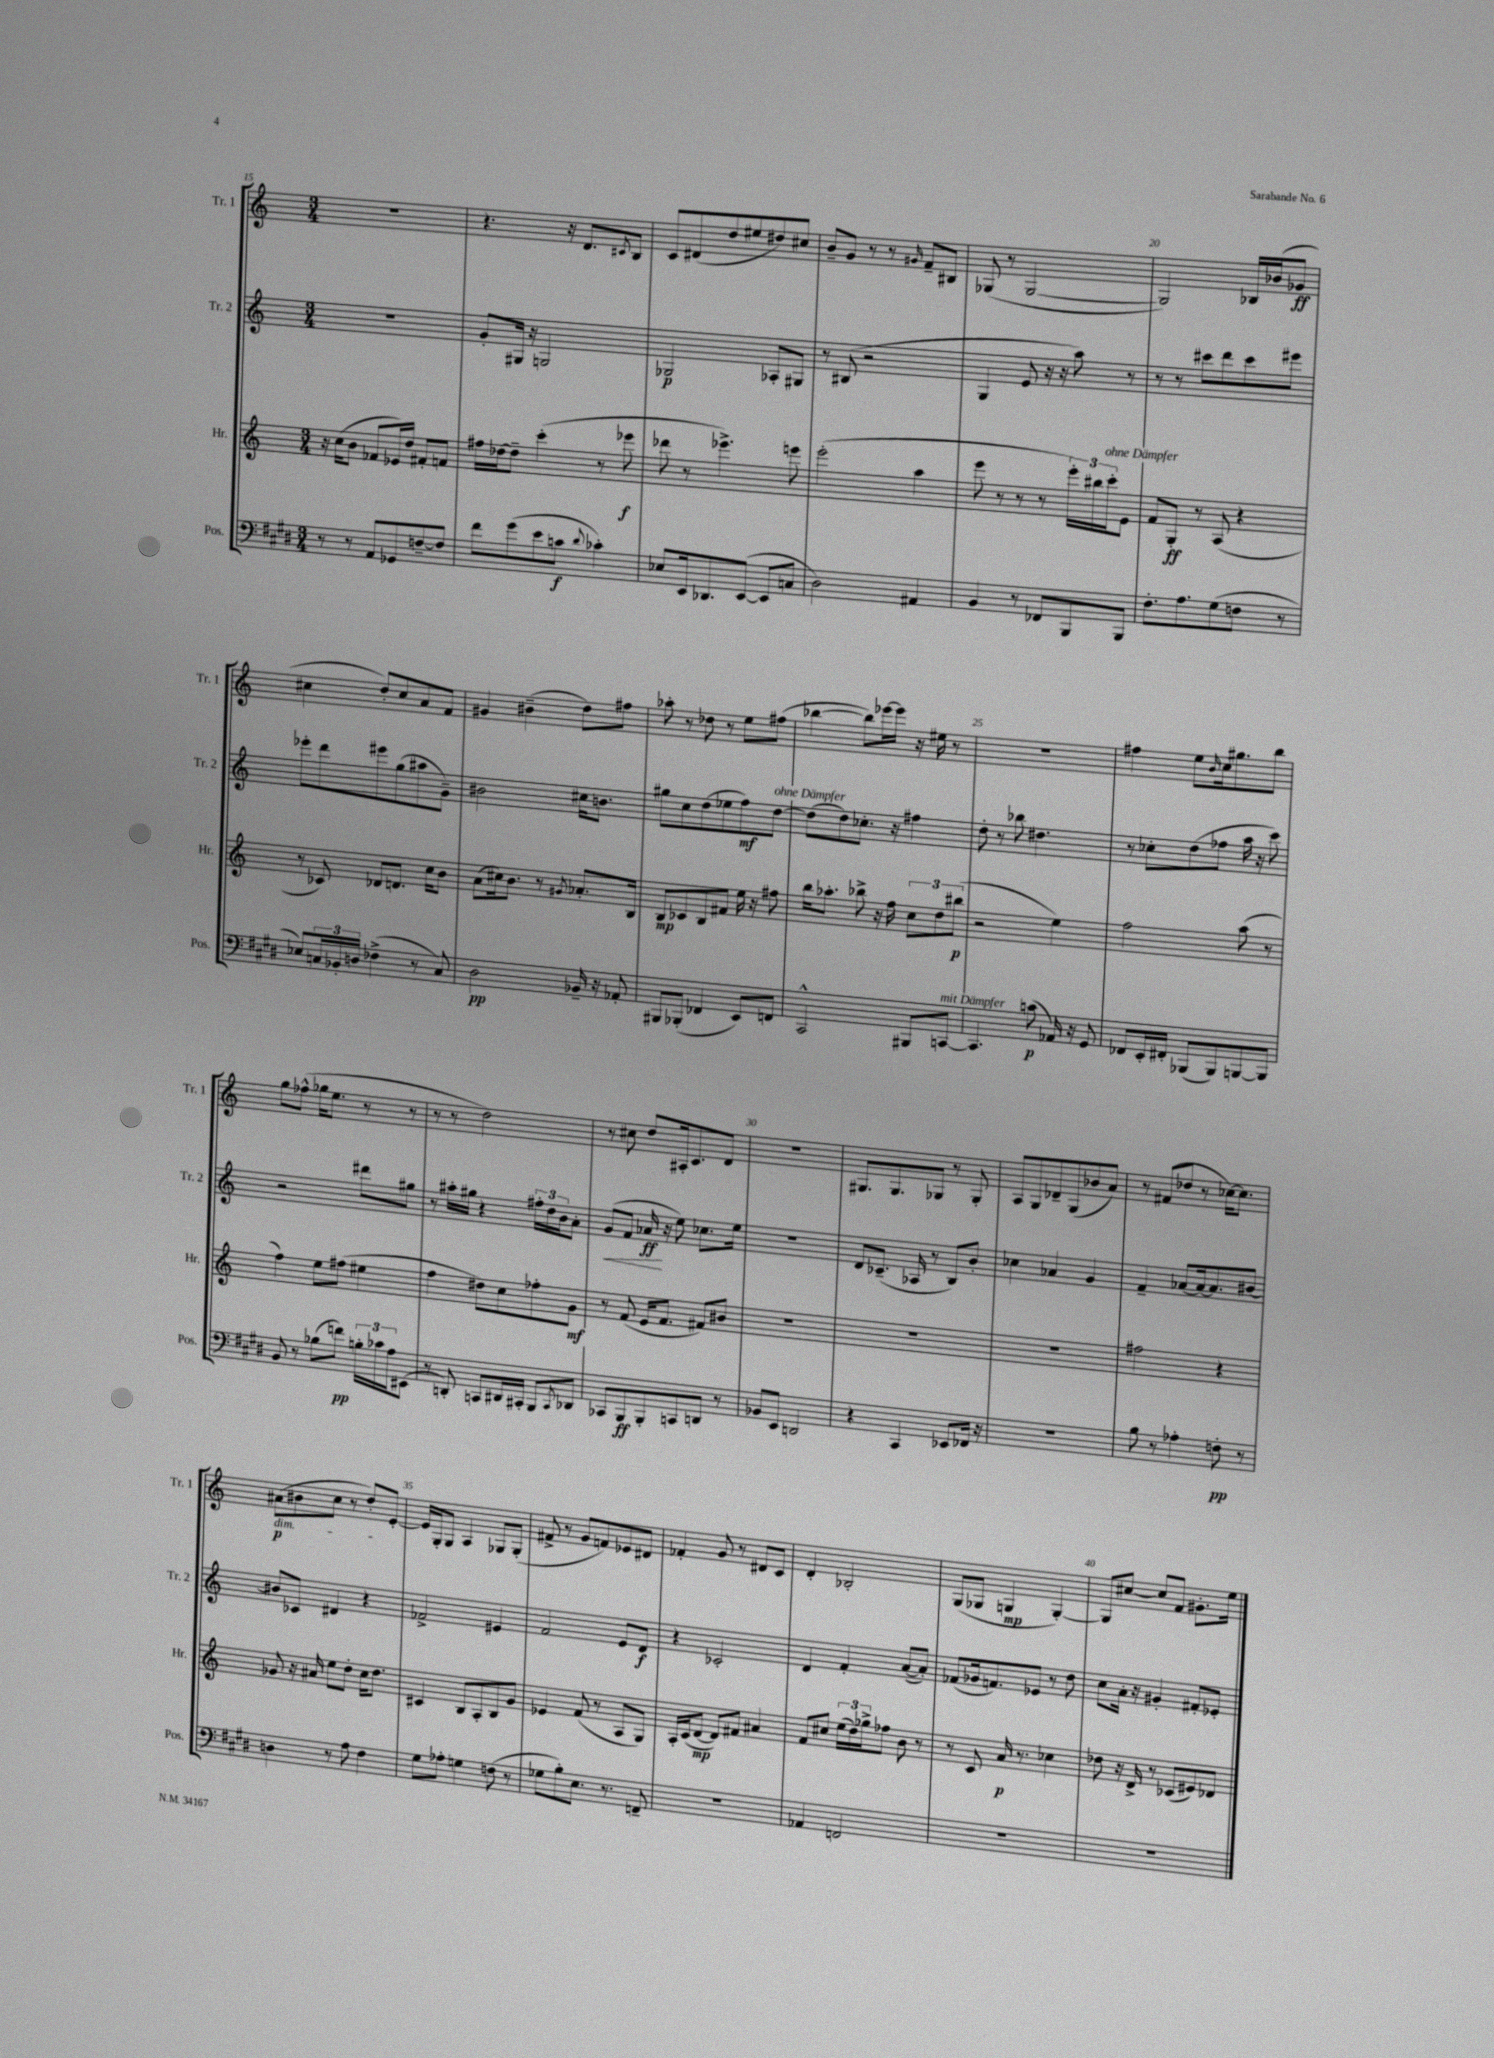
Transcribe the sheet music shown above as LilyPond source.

<<
\new StaffGroup <<
\new Staff = "s0" \with { instrumentName = "Tr. 1" shortInstrumentName = "Tr. 1" } {
    \clef treble \key c \major \numericTimeSignature \time 3/4
    R2. |
    r4. r16 d'8. \acciaccatura { cis'8 } b8 |
    c'8 dis'8( d''8 eis''8 dis''8) cis''8 |
    b'8-- g'8 r8 r8 \grace { gis'16 } f'8-- bis8 |
    ges8( r8 ges2~ |
    ges2) bes16 bes'16( ges'8\ff |
    cis''4 d''8-.) cis''8 a'8 f'8 |
    gis'4 bis'4--( d''8) fis''8 |
    aes''8-. r8 des''8 r8 e''8 fis''8( |
    bes''4~ bes''8) ees'''16~ ees'''16 r16 eis''16 r8 |
    R2. |
    fis''4 e''8 \grace { b'16 } c''16 gis''8. b''8 |
    g''8 fes''8-^( ges''16 e''8. r8 r8 |
    r8 r8 d''2) |
    r8 cis''8 d''8 ais16-. c'8. d'8 |
    R2. |
    gis8. gis8. ges8 r8 ges8-. |
    a8 g8 des'8-- g8( bes'8 a'8) |
    r8 fis'8( des''8 r8 ces''16~) ces''8. |
    ais'8\p\dim( bis'8 c''8 r8 d''8-.) e'8~-.\! |
    e'16 g16-. g8 a4 ges8 ges8-.( |
    fis'8-> r8 g'8 f'8) ees'8 dis'8 |
    fes'4-. g'8 r8 dis'8 c'8 |
    d'4-. bes2-. |
    g8( ges8 g4\mp g4~-.) |
    g8 cis''8~ cis''8 f'8 gis'8.-. e''16 \bar "|." |
}
\new Staff = "s1" \with { instrumentName = "Tr. 2" shortInstrumentName = "Tr. 2" } {
    \clef treble \key c \major \numericTimeSignature \time 3/4
    R2. |
    g'8-. gis16 r16 g2 |
    ges2\p aes8-. gis8 |
    r8 bis8( r2 |
    g4 e'8 r16 r16 a''8) r8 |
    r8 r8 cis'''8 d'''8 cis'''8 eis'''8 |
    ees'''8-. d'''8 eis'''8 g''8( ais''8 g'8--) |
    bis'2 cis''16 b'8. |
    gis''8 c''8 d''8( ees''8 f''8\mf) d''8~^\markup { \italic "ohne Dämpfer" } |
    d''8( d''8) ces''8.-. r16 fis''4 |
    d''8-. r8 bes''8 dis''4. |
    r8 ces''8-. d''8( fes''8 a''16 r16 c'''8) |
    r2 dis'''8 gis''8 |
    r8 ais''16-. gis''16 r4 \tuplet 3/2 { fis''16-. d''16 b'16 } a'8-. |
    g'8\<( f'8 aes'16\ff\! r16 e''8) ces''8. e''16 |
    R2. |
    d'8 ces'8.--( aes16 r8 b8) b'8-. |
    ces''4 aes'4 g'4 |
    f'4-- aes'8~ aes'16~ aes'8. bis'8~ |
    bis'8 ces'8 dis'4 r4 |
    fes'2-> eis'4 |
    f'2 e'8 d'8\f |
    r4 ces'2-. |
    d'4 f'4-. a'8~( a'8-.) |
    fes'8( ges'16 f'8.) ees'8 r8 d''8 |
    c''8 a'16-. r16 gis'4-. fis'8-. ees'8-. \bar "|." |
}
\new Staff = "s2" \with { instrumentName = "Hr." shortInstrumentName = "Hr." } {
    \clef treble \key c \major \numericTimeSignature \time 3/4
    r16 c''16( b'8 fes'8 ees'16) d''16 fis'8-. f'8 |
    fis''16 des''16~ des''8-- c'''4-.( r8 ees'''8\f |
    des'''8 r8 ees'''4.->) e'''8 |
    e'''2-.( a''4 |
    e'''8 r8 r8 r8 \tuplet 3/2 { e'''16-.) bis''16 c'''16-.^\markup { \italic "ohne Dämpfer" } } e'8 |
    f'8 g8-.\ff r8 a8( r4 |
    r8 ces'8) des'8 d'8. c''16 b'8 |
    a'8( cis''16) b'8. r8 \acciaccatura { gis'8 } aes'8.-. b16 |
    b8\mp ces'8 b8 fis'8 e''16 r16 fis''8 |
    b''16 aes''8.-. bes''8-> r16 f''16 \tuplet 3/2 { c''8 d''8 bis''8\p( } |
    r2 e''4) |
    f''2 a''8( r8 |
    f''4) e''8 fis''8( eis''4 |
    f''4 dis''8) c''8 fes''8-. g'8\mf |
    r8 f'8( e'16 f'8. fis'8) bis'8 |
    R2. |
    R2. |
    R2. |
    fis''2 r4 |
    ges'8 r16 ais'16 e''8 d''8-. c''16 d''8. |
    cis'4 b8 a8-. b8 g'8 |
    ees'4 f'8( r8 a8 g8) |
    a16-. c'16( d'8~\mp d'8) fis'8 ais'4 |
    f'8 cis''8 \tuplet 3/2 { e''16( d''16) ges''16-> } fes''8 b'8 r8 |
    r8 c'8 a'16\p r8. ces''4 |
    des''8 r16 d'16-> r8 ces'8( eis'8) des'8 \bar "|." |
}
\new Staff = "s3" \with { instrumentName = "Pos." shortInstrumentName = "Pos." } {
    \clef bass \key e \major \numericTimeSignature \time 3/4
    r8 r8 a,8 ges,8 f8~-- f8 |
    fis'8 gis'8( e'8 c'8\f \appoggiatura { dis'8 } ces'4-.) |
    ees8 e,16 des,8. e,8~( e,8 c8 |
    dis2) ais,4 |
    b,4 r8 fes,8 b,,8 b,,8 |
    fis8.-. a8. gis8( f8 r8 |
    ees8) \tuplet 3/2 { c16 bes,16-. d16 } fes4->( r8 c8) |
    dis2\pp bes,16-- r16 aes,8-. |
    bis,,8 bes,,8-.( fes,4 e,8) f,8 |
    cis,2-^ bis,,8 c,8~^\markup { \italic "mit Dämpfer" } |
    c,4. c'8\p( aes,16) r16 gis,8 |
    fes,8 e,16-. fis,16-. bes,,8( bes,,8) b,,8~ b,,8 |
    b,8 r8 bes8( f'8\pp) \tuplet 3/2 { b16-. ces'16 a16 } eis,8( |
    r8 d,8-.) c,8 dis,16 cis,16-. b,,8 \acciaccatura { cis,8 } des,8 |
    ces,8 b,,8\ff b,,8-. c,8 d,8 r8 |
    bes,8 e,8 d,2 |
    r4 cis,4 ees,8 fes,16 r16 |
    R2. |
    b8 r8 aes4-. f8-.\pp r8 |
    d4 r8 a8 fis4 |
    gis8 aes8-. g4 f8( r8 |
    ges8 b8-.) e8. r8. f,8-- |
    R2. |
    aes,4 f,2 |
    R2. |
    R2. \bar "|." |
}
>>
>>
\layout { \context { \Score currentBarNumber = #15 \override BarNumber.break-visibility = ##(#f #t #t) barNumberVisibility = #(every-nth-bar-number-visible 5) } }
